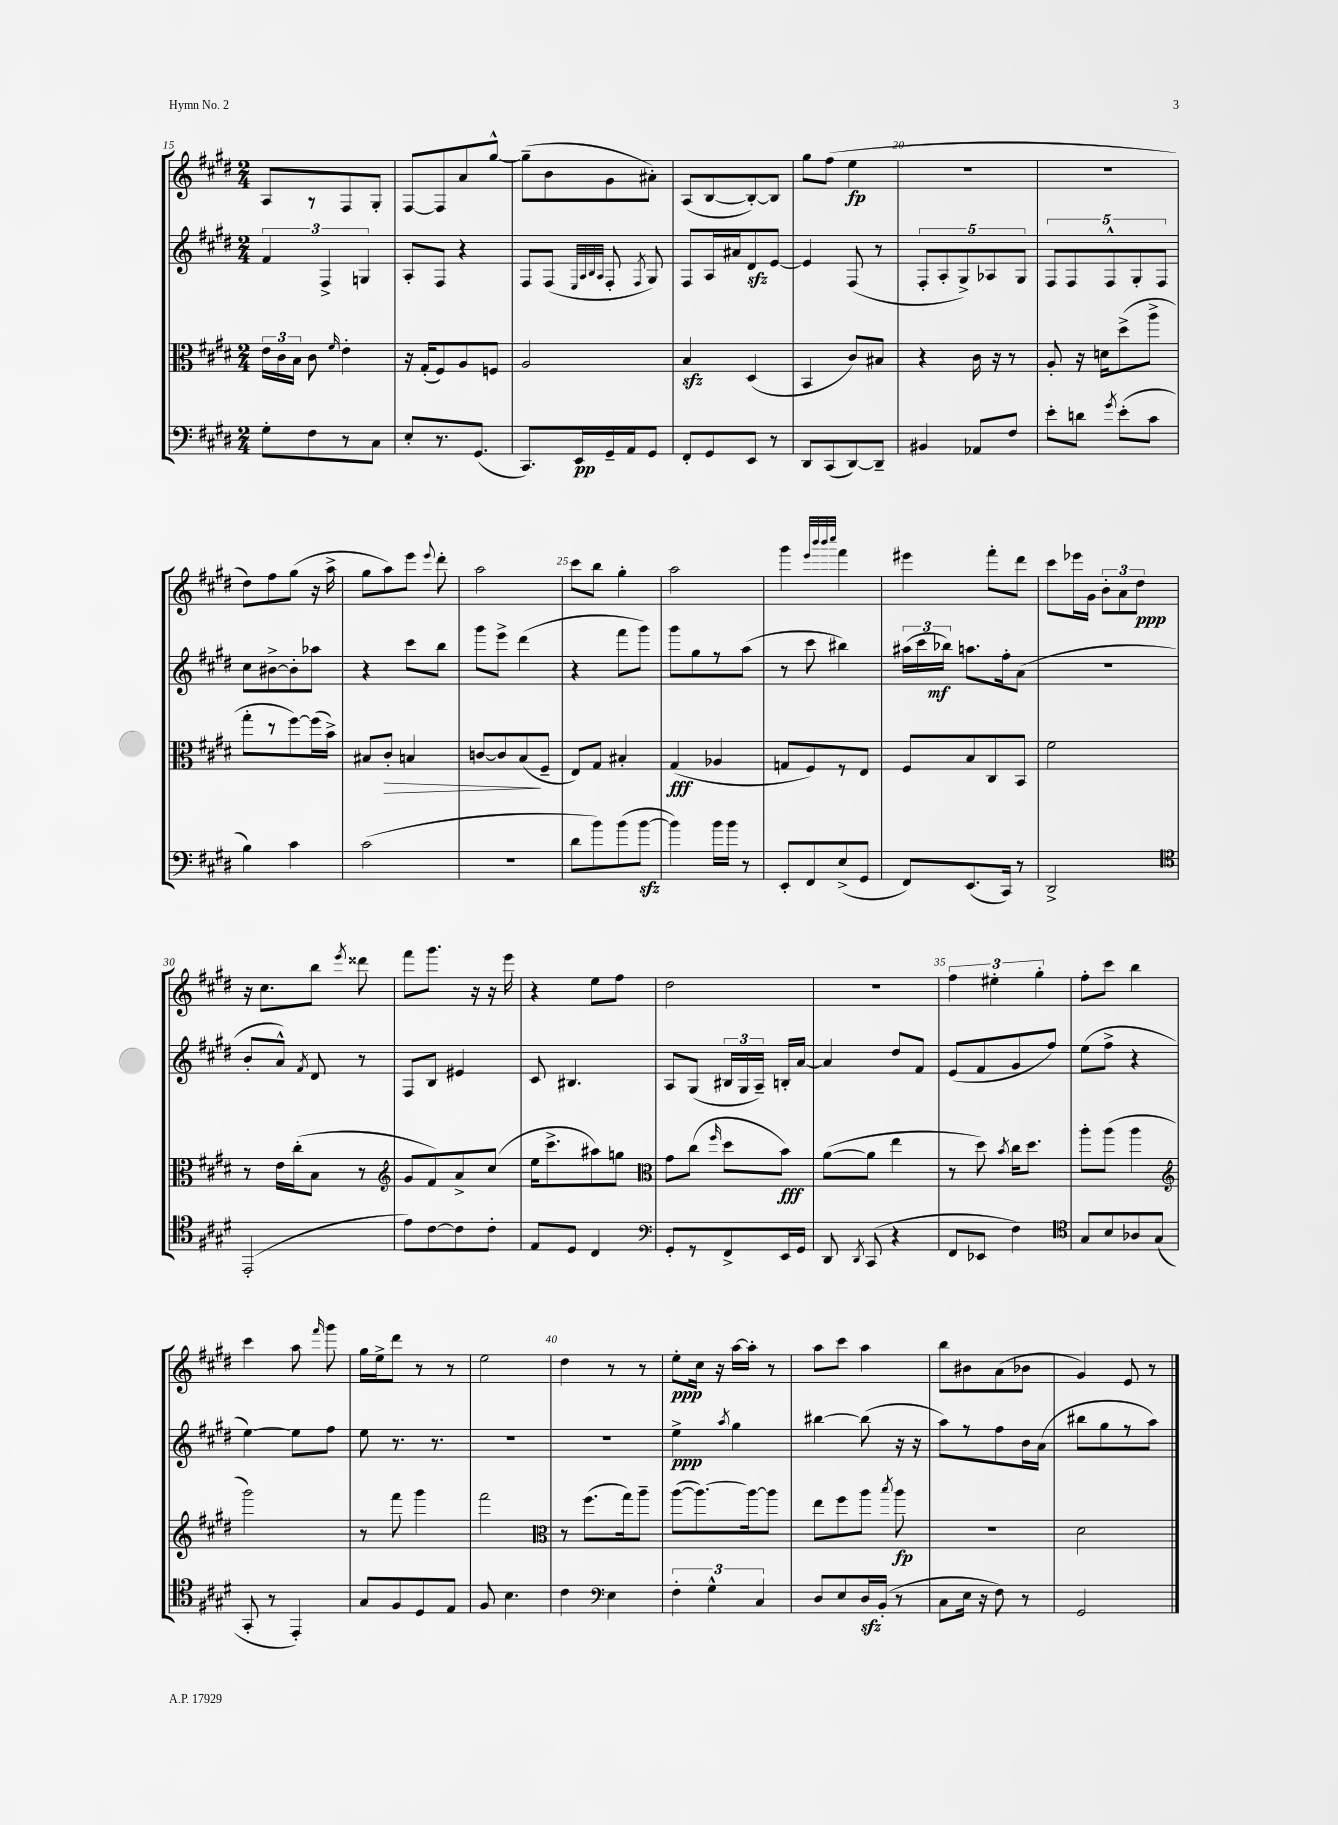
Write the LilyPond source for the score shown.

<<
\new StaffGroup <<
\new Staff = "s0" {
    \clef treble \key e \major \numericTimeSignature \time 2/4
    \autoBeamOff a8[ r8 fis8 gis8]-. |
    fis8[~ fis8 a'8 gis''8]~-^ |
    gis''8[--( b'8 gis'8 ais'8]-.) |
    a8[( b8~ b8~-.) b8] |
    gis''8[ fis''8]( e''4\fp |
    R2 |
    R2 |
    dis''8[) fis''8 gis''8]( r16 a''16-> |
    gis''8[ a''8) e'''8] \appoggiatura { e'''8 } dis'''8-. |
    a''2 |
    cis'''8[ b''8] gis''4-. |
    a''2 |
    gis'''4 \grace { e'''32[ b'''32 b'''32 cis''''32] } fis'''4 |
    eis'''4 fis'''8[-. dis'''8] |
    cis'''8[ ees'''16 gis'16] \tuplet 3/2 { b'8[-. a'8 dis''8]\ppp } |
    r16 cis''8.[ b''8] \acciaccatura { e'''8 } disis'''8 |
    fis'''8[ gis'''8.] r16 r16 e'''16 |
    r4 e''8[ fis''8] |
    dis''2 |
    R2 |
    \tuplet 3/2 { fis''4 eis''4-. gis''4-. } |
    fis''8[-. cis'''8] b''4 |
    cis'''4 a''8 \grace { fis'''16 } gis'''8 |
    gis''16[ e''16-> dis'''8] r8 r8 |
    e''2 |
    dis''4 r8 r8 |
    e''8[-.\ppp cis''16] r16 a''16[~ a''16]-. r8 |
    a''8[ cis'''8] a''4 |
    b''8[ bis'8 a'8( bes'8] |
    gis'4) e'8 r8 \bar "|." |
}
\new Staff = "s1" {
    \clef treble \key e \major \numericTimeSignature \time 2/4
    \autoBeamOff \tuplet 3/2 { fis'4 fis4-> g4 } |
    a8[-. fis8] r4 |
    fis8[ fis8]( \grace { e32[ a32 b32 a32] } fis8-. \acciaccatura { fis8 } gis8) |
    fis8[ a16 ais'16 dis'8\sfz e'8]~ |
    e'4 fis8( r8 |
    \tuplet 5/4 { fis8[-. a8-. gis8->) aes8 gis8] } |
    \tuplet 5/4 { fis8[ fis8 fis8-^ gis8-. fis8] } |
    cis''8[ bis'8~-> bis'8-. aes''8] |
    r4 cis'''8[ b''8] |
    gis'''8[ e'''8]-> dis'''4( |
    r4 fis'''8[ gis'''8]) |
    gis'''8[ gis''8 r8 a''8]( |
    r8 cis'''8 bis''4) |
    \tuplet 3/2 { ais''16[( cis'''16 bes''16]\mf) } a''8.[ fis''16-. a'8]( |
    r2 |
    b'8[-. a'8]-^) \acciaccatura { fis'8 } dis'8 r8 |
    fis8[ b8] eis'4 |
    cis'8 bis4. |
    a8[ gis8]( \tuplet 3/2 { bis16[ gis16 a16]--) } b16[-. a'16]~ |
    a'4 dis''8[ fis'8] |
    e'8[( fis'8 gis'8 fis''8]) |
    e''8[( fis''8]-> r4 |
    e''4~) e''8[ fis''8] |
    e''8 r8. r8. |
    R2 |
    R2 |
    e''4->\ppp \acciaccatura { a''8 } gis''4 |
    bis''4~ bis''8( r16 r16 |
    a''8[) r8 fis''8 b'16 a'16]( |
    bis''8[ gis''8 r8 a''8]) \bar "|." |
}
\new Staff = "s2" {
    \clef alto \key e \major \numericTimeSignature \time 2/4
    \autoBeamOff \tuplet 3/2 { e'16[ cis'16 b16] } cis'8 \grace { fis'16 } e'4-. |
    r16 gis16[-.( fis8) a8 f8] |
    a2 |
    b4\sfz dis4( |
    b,4 cis'8[) bis8] |
    r4 cis'16 r16 r8 |
    a8-. r16 d'16[ dis''8->( a''8]-> |
    gis''8[-. r8 fis''8~) fis''16( b'16]->) |
    bis8[ cis'8]-.\> b4 |
    c'8[~ c'8 b8\!( fis8]-- |
    e8[) gis8] bis4-. |
    gis4\fff( aes4 |
    g8[ fis8) r8 e8] |
    fis8[ b8 cis8 b,8] |
    fis'2 |
    r8 e'16[ cis''16-.( b8] r8 |
    \clef treble gis'8[ fis'8) a'8-> cis''8]( |
    e''16[ cis'''8.-> ais''8) g''8] |
    \clef alto gis'8[ cis''8]( \grace { fis''16 } dis''8[ b'8]\fff) |
    a'8[~( a'8] e''4 |
    r8 dis''8) \acciaccatura { b'8 } cis''16[ dis''8.] |
    a''8[-. a''8]( a''4 |
    \clef treble gis'''2) |
    r8 fis'''8 gis'''4 |
    fis'''2 |
    \clef alto r8 fis''8.[( gis''16) a''8]-- |
    a''8[~( a''8.~) a''16~ a''8] |
    e''8[ fis''8 a''8] \acciaccatura { b''8 } a''8\fp |
    R2 |
    dis'2 \bar "|." |
}
\new Staff = "s3" {
    \clef bass \key e \major \numericTimeSignature \time 2/4
    \autoBeamOff gis8[-. fis8 r8 cis8] |
    e8[-. r8. gis,8.]( |
    cis,8.[) e,16\pp gis,16-- a,16 gis,8] |
    fis,8[-. gis,8 e,8] r8 |
    dis,8[ cis,8( dis,8~) dis,8]-- |
    bis,4 aes,8[ fis8] |
    e'8[-. d'8] \acciaccatura { gis'8 } e'8[-.( cis'8] |
    b4) cis'4 |
    cis'2( |
    R2 |
    dis'8[ b'8) b'8( b'8]~\sfz |
    b'4) b'16[ b'16] r8 |
    e,8[-. fis,8 e8->( gis,8] |
    fis,8[) e,8.( cis,16]) r8 |
    dis,2-> |
    \clef tenor e,2-.( |
    e'8[) cis'8~ cis'8 cis'8]-. |
    e8[ dis8] cis4 |
    \clef bass gis,8[-. r8 fis,8-> e,16 gis,16] |
    dis,8 \acciaccatura { dis,8 } cis,8( r4 |
    fis,8[ ees,8] fis4) |
    \clef tenor gis8[ b8 aes8 gis8]( |
    gis,8-. r8 e,4-.) |
    gis8[ fis8 dis8 e8] |
    fis8 b4. |
    cis'4 \clef bass e4 |
    \tuplet 3/2 { fis4-. gis4-^ cis4 } |
    dis8[ e8 dis16\sfz b,16]-.( r8 |
    cis8[ e16] r16 fis8) r8 |
    gis,2 \bar "|." |
}
>>
>>
\layout { \context { \Score currentBarNumber = #15 \override BarNumber.break-visibility = ##(#f #t #t) barNumberVisibility = #(every-nth-bar-number-visible 5) } }
